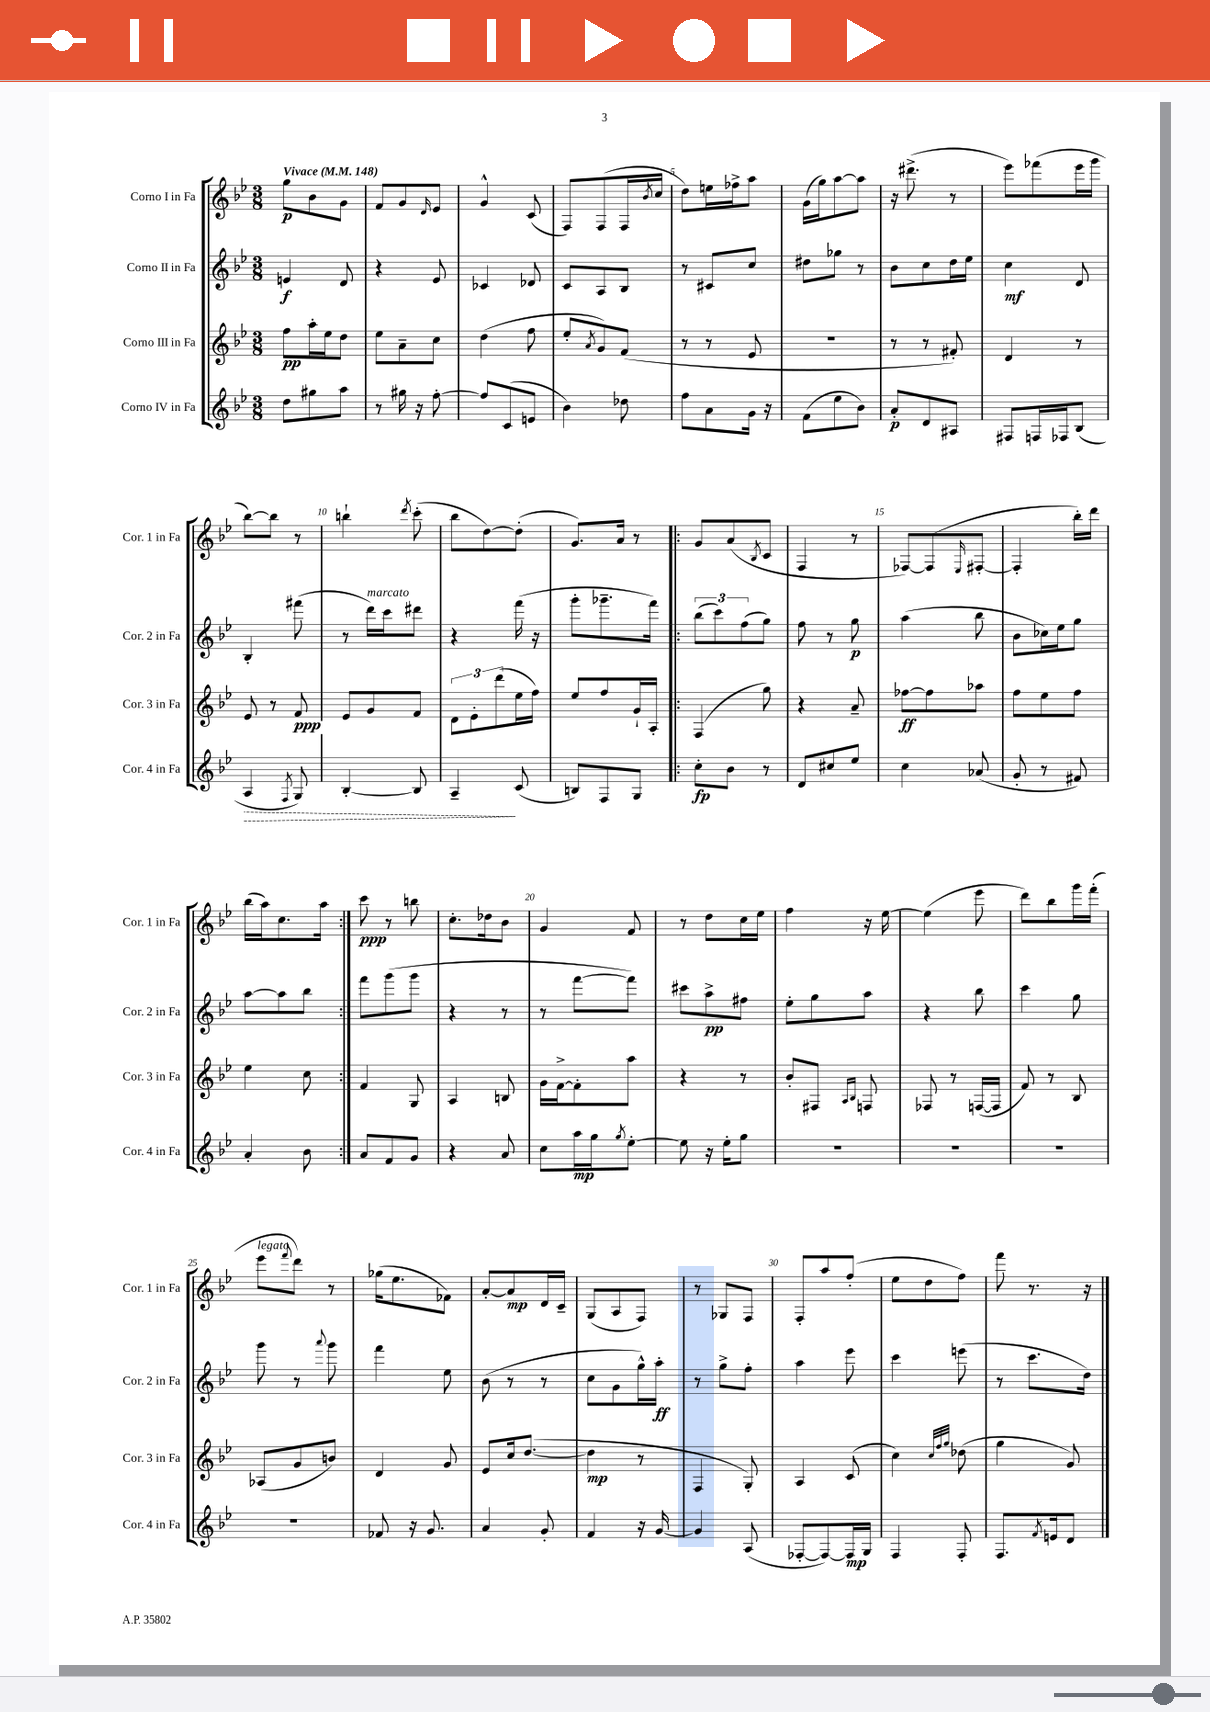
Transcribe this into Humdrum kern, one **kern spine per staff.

**kern	**kern	**kern	**kern
*staff4	*staff3	*staff2	*staff1
*clefG2	*clefG2	*clefG2	*clefG2
*k[b-e-]	*k[b-e-]	*k[b-e-]	*k[b-e-]
*M3/8	*M3/8	*M3/8	*M3/8
*MM148	*MM148	*MM148	*MM148
8dd	8ff	4e	8gg
8gg#	16aa'	.	8b-
.	16ee-	.	.
8aa	8dd	8d	8g
=	=	=	=
8r	8ee-	4r	8f
16gg#	8a~	.	8g
16r	.	.	.
.	.	.	16qqd
[8ff'	8cc	8e-	8e-
=	=	=	=
8ff]	(4dd	4c-	4g^^
(8c	.	.	.
8e	8ff	8d-	(8c
=	=	=	=
4b-)	8ee-'	8c	8F)
.	8qa	.	.
.	8g)	8A	(8F
8dd-	(8f	8B-	16F
.	.	.	8qb-
.	.	.	16cc
=	=	=	=
8ff	8r	8r	8dd)
8a	8r	8c#	16ee
.	.	.	16ff-^
16g	8e-	8cc	8aa
16r	.	.	.
=	=	=	=
(8f	4.r	8dd#	(16g
.	.	.	16gg)
8ee-	.	8gg-	[8aa
8b-)	.	8r	8aa]
=	=	=	=
8a'	8r	8b-	16r
.	.	.	(8.ddd#^
8d	8r	8cc	.
8A#	8f#')	16dd	8r
.	.	16ee-	.
=	=	=	=
8F#	4d	4cc	8eee-)
16F	.	.	(8fff-
16F-	.	.	.
(8B-	8r	8d	16eee-
.	.	.	16ggg
=	=	=	=
4A	8e-	4B-'	[8bb-)
.	8r	.	8bb-]
8qF	.	.	.
8G)	8f	(8fff#	8r
=	=	=	=
[4B-'	8e-	8r	4bb`
.	8g	16ddd)	.
.	.	16ccc	.
.	.	.	8qddd
8B-]	8f	8ddd#	(8ccc'
=	=	=	=
4A~	12d	4r	8bb-
.	12e-'	.	.
.	.	.	[8dd)
.	(12ddd	.	.
(8c	16ee-	(16fff	(8dd']
.	16ff)	16r	.
=	=	=	=
8B)	8ee-	8ggg'	8.g)
8F	8ff	8.ggg-~	.
.	.	.	16a
8G	16g`	.	8r
.	16A'	16fff)	.
=!|:	=!|:	=!|:	=!|:
8cc'	(4F	(12bb-	8g
.	.	12ccc)	.
8b-	.	.	(8a
.	.	(12ff	.
.	.	.	8qB-
8r	8gg)	8gg)	8c
=	=	=	=
8d	4r	8ff	4F
8cc#	.	8r	.
8ee-	8a~	8gg	8r
=	=	=	=
4cc	[8ff-	(4aa	[8F-)
.	8ff-]	.	(8F-]
.	.	.	16qqE-
(8a-	8aa-	8bb-	[8F#'
=	=	=	=
8g'	8ff	8b-	4F#']
8r	8ee-	16cc-)	.
.	.	16ee-	.
8f#)	8ff	8gg	16bb-')
.	.	.	16ddd
=	=	=	=
4a'	4ee-	[8aa	(16bb-
.	.	.	16aa)
.	.	8aa]	8.cc
8b-	8cc	8bb-	.
.	.	.	16aa
=:|!	=:|!	=:|!	=:|!
8a	4f	8fff	8ccc
8f	.	(8ggg	8r
8g	8G	8ggg	8bb
=	=	=	=
4r	4A	4r	8.cc'
.	.	.	16dd-
8a	8B	8r	8b-
=	=	=	=
8cc	16g	8r	4g
.	[16f^	.	.
16aa	8f']	[8fff	.
16gg	.	.	.
8qgg	.	.	.
[8ee-'	8aa	8fff])	8f
=	=	=	=
8ee-]	4r	8ccc#	8r
16r	.	8aa^	8dd
16ee-'	.	.	.
8gg	8r	8ff#	16cc
.	.	.	16ee-
=	=	=	=
4.r	8b-'	8ee-'	4ff
.	8F#	8gg	.
.	16qqA	.	.
.	16qqB-	.	.
.	8F	8aa	16r
.	.	.	[16ee-
=	=	=	=
4.r	8F-	4r	(4ee-]
.	8r	.	.
.	([16F	8bb-	8eee-
.	16F]	.	.
=	=	=	=
4.r	8f)	4ccc	8ddd)
.	8r	.	8bb-
.	8B-	8gg	16ggg
.	.	.	(16fff'
=	=	=	=
4.r	(8A-	8ggg	8eee-
.	.	.	8qqfff
.	8g	8r	8ddd)
.	.	8qqaaa	.
.	8b)	8ggg	8r
=	=	=	=
8f-	4d	4fff	(16gg-
.	.	.	8.ee-
16r	.	.	.
8.g	.	.	.
.	8g	8ee-	8f-)
=	=	=	=
4a	8e-	(8b-	[8a'
.	16cc	8r	8a]
.	([8.dd	.	.
8g'	.	8r	16d
.	.	.	16c~
=	=	=	=
4f	4dd]	8cc	(8G
.	.	8g	8A
16r	8r	16gg^^)	8F)
[16g	.	16aa'	.
=	=	=	=
4g]	4F	8r	8r
.	.	8gg^	8G-
(8A	8G')	8ff'	8F
=	=	=	=
[8F-'	4A	4aa	8F'
8F-_)	.	.	8aa
16F-]	(8c	8eee-	(8ff'
16G	.	.	.
=	=	=	=
4F	4cc)	4ccc	8ee-
.	.	.	8dd
.	32qqcc	.	.
.	32qqff	.	.
.	32qqgg	.	.
8F'	(8dd-	(8eee	8ff)
=	=	=	=
8.F	4gg	8r	8fff
.	.	8.ccc	8.r
8qf	.	.	.
16e	.	.	.
8d	8g)	.	.
.	.	16dd)	16r
==	==	==	==
*-	*-	*-	*-
